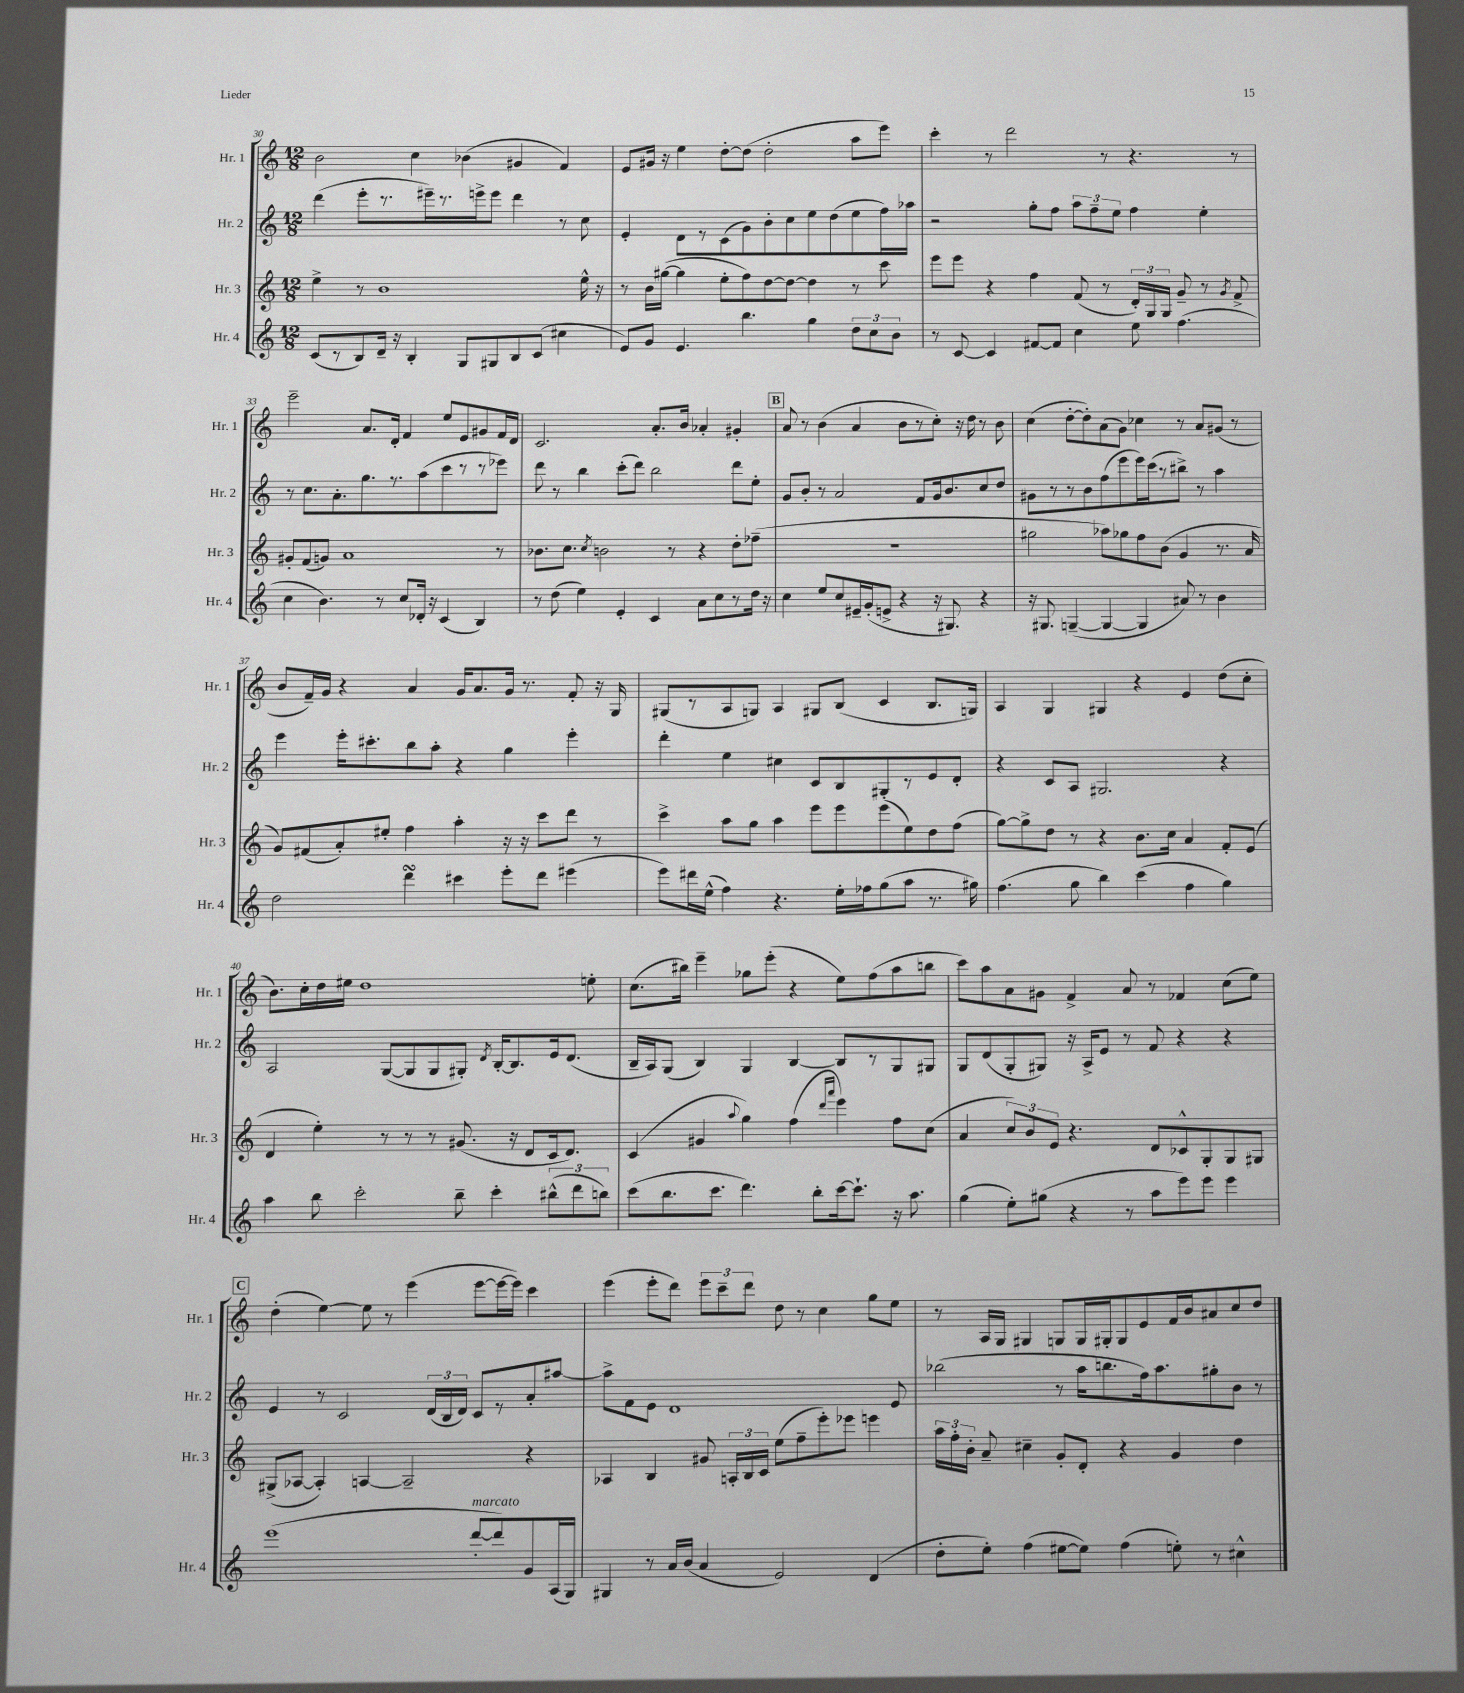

**kern	**kern	**kern	**kern
*part4	*part3	*part2	*part1
*staff4	*staff3	*staff2	*staff1
*I"Hr. 4	*I"Hr. 3	*I"Hr. 2	*I"Hr. 1
*I'Hr. 4	*I'Hr. 3	*I'Hr. 2	*I'Hr. 1
*clefG2	*clefG2	*clefG2	*clefG2
*k[]	*k[]	*k[]	*k[]
*M12/8	*M12/8	*M12/8	*M12/8
=30	=30	=30	=30
(8c/L	4ee^\	(4ddd\	2b\
8r	.	.	.
8B/)	8r	8eee'\L	.
16d~/Jk	1b	8.r	.
16r	.	.	.
4B'/	.	.	4cc\
.	.	16eee#X~\L)	.
.	.	8.r	.
8G/L	.	.	(4b-X\
.	.	16eeen^\J	.
8G#X/	.	8eee\J	.
8B/	.	4ddd\	4g#X/
(8c/J	.	.	.
4cc#X\	.	8r	4f/)
.	16ee^^\	8cc\	.
.	16r	.	.
=31	=31	=31	=31
8e/L)	8r	4e'/	8e/L
8g/J	16b\LL	.	16g#X/Jk
.	([16gg#X\JJ	.	16r
4.e/	4gg#\]	8d\L	4ee\
.	.	8r	.
.	8ee'\L	(8c\	[8dd'\L
4.bb\	8ff\)	8g\)	(8dd\J]
.	[8dd\	8b'\	2dd'\
.	8dd\J_	8cc\	.
4gg\	4dd\]	8ee\	.
.	.	(8dd\	.
12dd\L	8r	8ee\	8aa\L
12cc\	.	.	.
.	8ccc\	16ff\L)	8eee\J)
12b\J	.	.	.
.	.	16aa-X\JJ	.
=32	=32	=32	=32
8r	8eee\L	2r	4ccc'\
[8c/	8eee\J	.	.
4c/]	4r	.	8r
.	.	.	2ddd\
[8f#X/L	4ff\	8gg'\L	.
8f#/J]	.	8ff\J	.
4cc\	(8f/	12aa\L	.
.	.	12ff~\	.
.	8r	.	8r
.	.	12ee\J	.
8ee\	24d'/LL)	4ff\	4.r
.	24G/	.	.
.	24G/JJ	.	.
(4.ff\	8g~/	.	.
.	8r	4ee'\	.
.	8qg/	.	.
.	8f^/	.	8r
!!LO:LB:g=z
=33	=33	=33	=33
4cc\	8g#X'/L	8r	2eee~\
.	(8f/	8.cc\L	.
4.b\)	8gn/J)	.	.
.	.	8.a'\	.
.	1a	.	.
.	.	8.gg\	8.a/L
8r	.	.	.
.	.	8.r	16d'/Jk
8cc/L	.	.	4f/
16d-X'/Jk	.	(8aa\	.
16r	.	.	.
(4c/	.	8ccc\	8ee/L
.	.	8r	8e/
4B/)	.	8r	8g#X/
.	8r	8eee-X\J)	16f/L
.	.	.	16d/JJ
=34	=34	=34	=34
8r	8.b-X\L	8ddd\	2.c/
(8dd\	.	8r	.
.	8.cc\J	.	.
4ee\)	.	4bb\	.
.	8qcc/	.	.
.	2bn\	.	.
4e'/	.	(8ccc'\L	.
.	.	8ddd\J)	.
4c/	.	2bb\	8.a'/L
.	8r	.	.
.	.	.	16b/Jk
8a\L	4r	.	4a-X'/
8cc\	.	.	.
8r	8dd'\L	8ddd\L	4g#X'/
16dd\Jk	(8ff-X~\J	8ee'\J	.
16r	.	.	.
!!LO:REH:place=s1:t=B
=35	=35	=35	=35
4cc\	1.r	8g/L	8a/
.	.	8b'/J	8r
8ee/L	.	8r	(4b\
8cc/	.	2a/	.
16e#X~/L	.	.	4a/
(16g'/J	.	.	.
8en^/J	.	.	.
4r	.	.	8b\L
.	.	8f/L	8r
16r	.	16g/k	8cc'\J)
8.G#X/)	.	8.b/	.
.	.	.	16r
.	.	.	16dd\
4r	.	8cc/	8r
.	.	8dd/J	8b\
=36	=36	=36	=36
16r	2gg#X\	8g#X\L	(4cc\
8.G#X/	.	.	.
.	.	8r	.
([4Gn~/	.	8r	[8dd'\L
.	.	8b\	8dd'\])
4G/_	8aa-X\L)	(8ff\	(8a\
.	8gg-X\	8eee\	8g\J)
4G/]	8ff\	16eee\L)	4cc-X\
.	.	(16ccc\J	.
.	(8b\J	8r	.
8a#X/)	4g/	8bb#X^\J)	8r
8r	.	8r	8a/L
4b\	8.r	4aa\	(8g#X/J
.	.	.	8r
.	16a/	.	.
!!LO:LB:g=z
=37	=37	=37	=37
2dd\	8g/L)	4eee\	8b/L
.	(8f#X/	.	16f~/L)
.	.	.	16g/JJ
.	8a'/)	16eee'\KL	4r
.	.	8.ccc#X'\	.
.	8ee#X'/J	.	.
4dddsSSS\	4ff\	8bb\	4a/
.	.	8aa'\J	.
4ccc#X\	4aa'\	4r	16g/KL
.	.	.	8.a/
8eee'\L	16r	4gg\	16g/Jk
.	16r	.	8.r
8ddd\J	8ccc\L	.	.
(4eee#X\	8ddd\J	4eee'\	8f'/
.	8r	.	16r
.	.	.	16G/
=38	=38	=38	=38
8eee\L)	4ccc^\	4ddd'\	(8G#X/L
16ddd#X\L	.	.	8r
(16ee^^\JJ	.	.	.
4ff\)	8aa\L	4ee\	8A/
.	8gg\J	.	8Gn/J)
4.r	4aa\	4cc#X\	4A/
.	8eee\L	8c/L	8G#X/L
16ee'\LL	8eee\	8B/	(8B/J
16ff-X\J	.	.	.
(8gg\	(8eee\	8G#X'/	4c/
8aa\J	8ee\)	8r	.
8.r	8dd\	8e/	8.B/L
.	(8ff\J	8d'/J	.
16gg#X\)	.	.	16Gn/Jk)
=39	=39	=39	=39
(4.ff\	[8gg\L)	4r	4A/
.	8gg^\]	.	.
.	8dd\J	8c/L	4G/
8gg\	8r	8A/J	.
4bb\)	4r	2.G#X/	4G#X/
(4ccc\	8.b\L	.	4r
.	16cc\Jk	.	.
4ff\	4a/	.	4e/
4gg\)	8f'/L	4r	(8dd\L
.	(8e/J	.	8cc'\J
!!LO:LB:g=z
=40	=40	=40	=40
4aa\	4d/	2A/	8.b\L)
.	.	.	16cc'\L
8bb\	4ee'\)	.	16dd\
.	.	.	16ee#X\JJ
2ccc'\	.	.	1dd
.	8r	([8G/L	.
.	8r	8G/]	.
.	8r	8G/	.
8bb~\	(8.g#X/	8G#X'/J)	.
.	.	8qd/	.
4ccc'\	.	[16B'/KL	.
.	16r	8.B/]	.
.	8d/L	.	.
(12bb#X^^\L	16c/k	16e/k	.
.	8.d/J)	(8.d/J	.
12ddd\	.	.	.
.	.	.	8een'\
12bbn\J)	.	.	.
=41	=41	=41	=41
(8ccc\L	(4c/	16B~/LL	(8.cc\L
.	.	16A/J)	.
8.bb\	.	(8G/J	.
.	.	.	16bb#X\Jk)
.	4g#X/	4B/)	4eee~\
8.ccc\J	.	.	.
.	8qqaa/	.	.
4.ddd\)	4gg\)	4G/	8gg-X\L
.	.	.	(8eee'\J
.	(4ff\	[4B/	4r
8bb'\L	.	.	.
.	16qqddd/LL	.	.
.	16qqaaa/JJ	.	.
[16ccc\k	4eee\)	8B/L]	8ee\L)
8.ccc`\J]	.	.	.
.	.	8r	(8ff\
16r	8ff\L	8G/	8aa\
8.aa\	.	.	.
.	(8cc\J	8G#X/J	8bbn\J
=42	=42	=42	=42
(4gg\	4a/	8G/L	8ccc\L)
.	.	(8d/	8aa\
8ee'\L)	12cc/L)	8G'/	8a\
.	12b/	.	.
(8gg#X\J	.	8G#X/J)	8g#X\J
.	12e/J	.	.
4r	4.r	16r	4f^/
.	.	16A^/KL	.
.	.	8e/J	.
8r	.	8r	8a/
8aa\L	8d/L	8f/	8r
8eee\)	8c-X^^/	4r	4f-X/
8eee\J	8G'/	.	.
4eee\	8G/	4r	(8cc\L
.	8G#X/J	.	8ee\J)
!!LO:LB:g=z
!!LO:REH:place=s1:t=C
=43	=43	=43	=43
(1eee	(8G#X^/L	4e/	(4dd'\
.	[8A-X/J	.	.
.	4A-'/])	8r	[4ee\)
.	.	2c/	.
.	[4An/	.	8ee\]
.	.	.	8r
.	2A~/]	.	(4eee\
.	.	(24d/LL	.
.	.	24B/	.
.	.	24d/JJ)	.
!LO:TX:a:i:t=marcato	!	!	!
[8ddd'/L	.	8c/L	[8eee\L
8ddd/])	.	8r	16eee\L_
.	.	.	16eee\JJ])
8g/	4r	8a'/	4ccc\
(16A/L	.	[8aa#X/J	.
16G/JJ)	.	.	.
=44	=44	=44	=44
4G#X/	4A-X/	8aa#^\L]	(4eee\
.	.	8f\	.
8r	4B/	8e\J	8eee'\L
16a/LL	.	1d	8ddd\J)
(16b/JJ	.	.	.
4a/	8g#X/	.	12eee\L
.	.	.	12ccc~\
.	24An'/LL	.	.
.	24B/	.	12ddd\J
.	24c/JJ	.	.
2e/)	(8ee\L	.	8dd\
.	8ff~\	.	8r
.	8eee'\)	.	4cc\
.	8eee-X\J	.	.
(4d/	4eeen\	.	8gg\L
.	.	8e/	8ee\J
=45	=45	=45	=45
8dd'\L	24aa\LL	(2bb-X\	8r
.	24ff'\	.	.
.	24b'\JJ	.	.
8ee'\J)	8a~/	.	16A/LL
.	.	.	16G/JJ
(4ff\	4cc#X~\	.	4G#X/
[8ee#X\L	8g'/L	8r	8Gn/L
8ee#\J])	8d'/J	16aa\KL	16G/L
.	.	8.bbn\	16G#X'/J
(4ff\	4r	.	8G#/
.	.	16ff\k)	8e/
.	.	8.aa\	.
8een'\)	4g/	.	16f/L
.	.	.	16b/J
8r	.	8gg#X'\	8a#X/
4cc#X^^\	4dd\	8b\J	8cc/
.	.	8r	8dd/J
==	==	==	==
*-	*-	*-	*-
